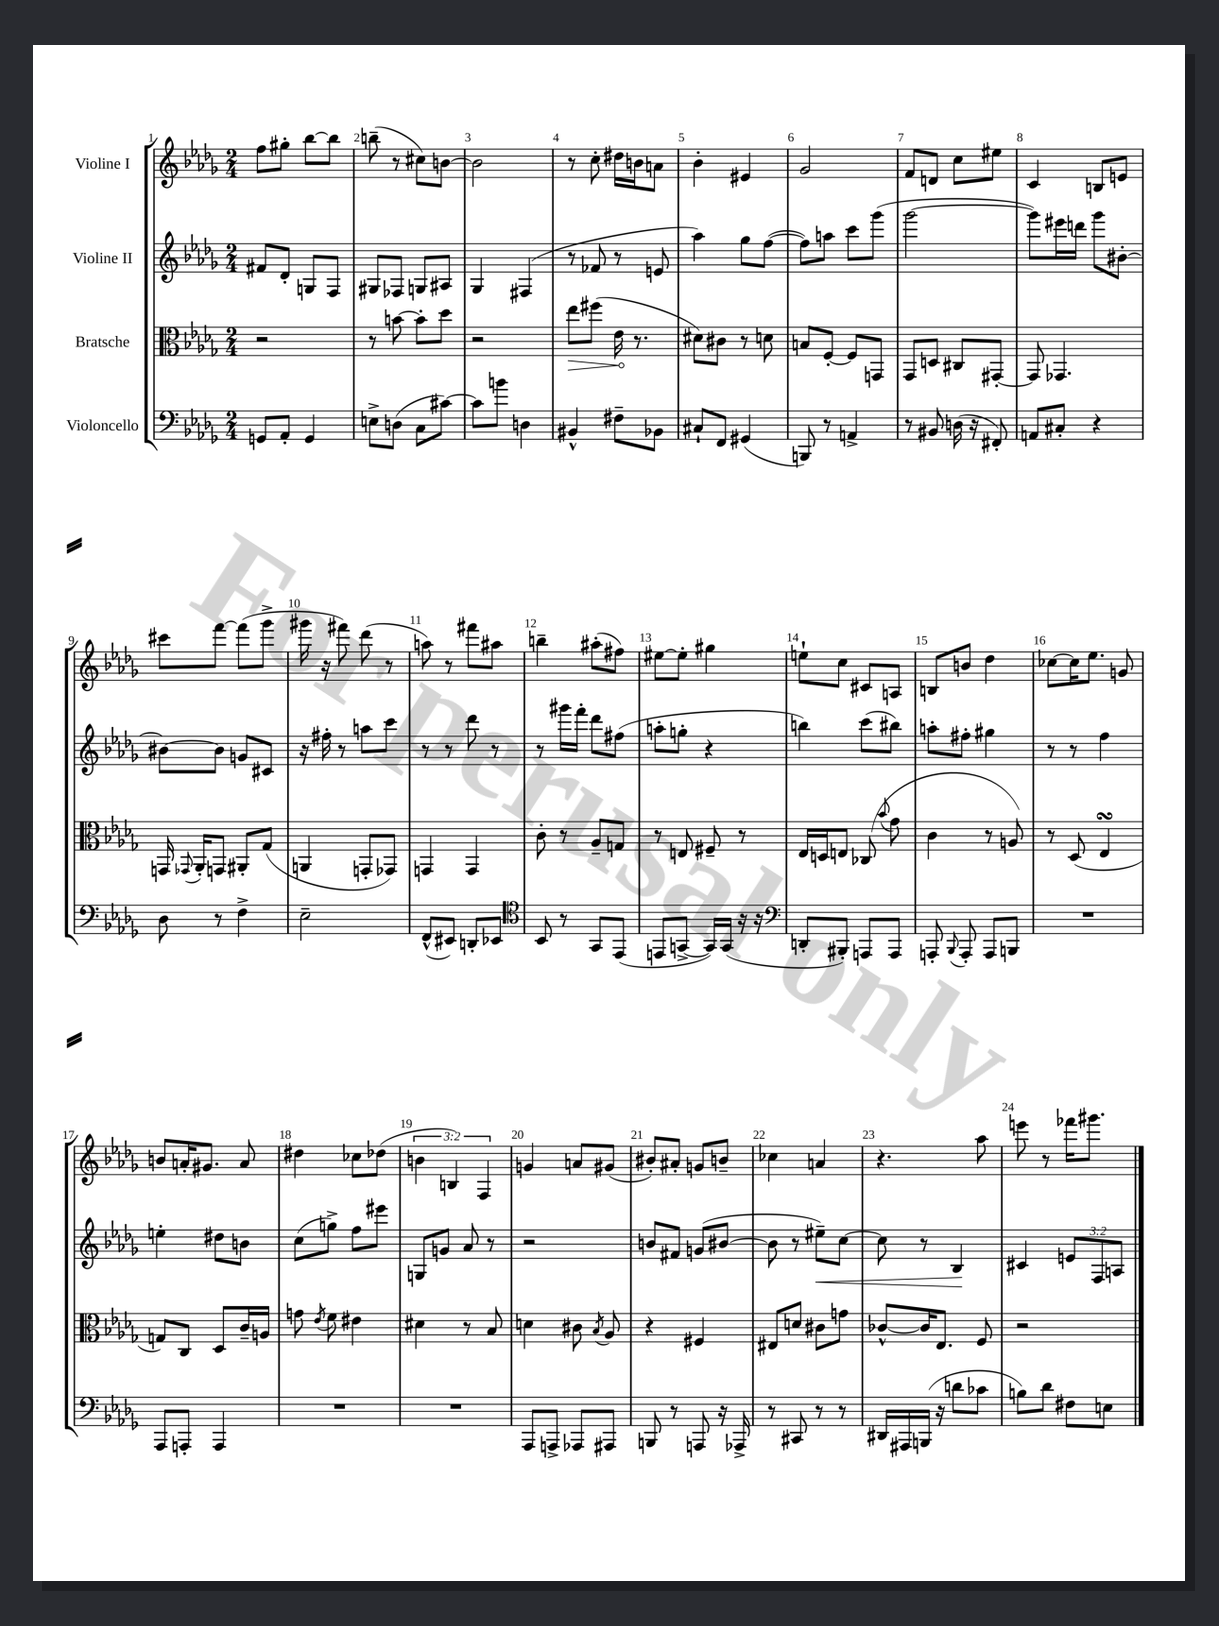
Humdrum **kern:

**kern	**kern	**dynam	**kern	**dynam	**kern
*part4	*part3	*part3	*part2	*part2	*part1
*staff4	*staff3	*staff3	*staff2	*staff2	*staff1
*I"Violoncello	*I"Bratsche	*	*I"Violine II	*	*I"Violine I
*clefF4	*clefC3	*	*clefG2	*	*clefG2
*k[b-e-a-d-g-]	*k[b-e-a-d-g-]	*	*k[b-e-a-d-g-]	*	*k[b-e-a-d-g-]
*M2/4	*M2/4	*	*M2/4	*	*M2/4
=1	=1	=1	=1	=1	=1
8GGn/L	2r	.	8f#X/L	.	8ff\L
8AA-'/J	.	.	8d-'/J	.	8gg#X'\J
4GG/	.	.	8Gn/L	.	[8bb-\L
.	.	.	8F/J	.	8bb-\J]
=2	=2	=2	=2	=2	=2
8En^\L	8r	.	8G#X/L	.	(8bbn~\
(8Dn\J	[8bn\	.	8F-X/J	.	8r
8C\L	8b'\L]	.	8Gn/L	.	8cc#X\L)
[8c#X\J)	8dd-\J	.	8A#X/J	.	[8bn\J
=3	=3	=3	=3	=3	=3
8c#\L]	2r	.	4G-/	.	2b\]
8bn\J	.	.	.	.	.
4Dn\	.	.	(4F#X/	.	.
=4	=4	=4	=4	=4	=4
!	!	!LO:HP:b	!	!	!
4BB#X^^/	8ee-\L	>	8r	.	8r
.	(8ff#X\J	.	8f-X/	.	8cc'\
8F#X~\L	16e-\	.	8r	.	16dd#X\LL
.	8.r	]	.	.	16bn\J
8BB-X\J	.	.	8en/	.	8an\J
=5	=5	=5	=5	=5	=5
8C#X`/L	8d#X\L)	.	4aa-\)	.	4b-'\
8FF/J	8c#X\J	.	.	.	.
(4GG#X/	8r	.	8gg-\L	.	4e#X/
.	8dn\	.	([8ff\J	.	.
=6	=6	=6	=6	=6	=6
8BBBn/)	8Bn/L	.	8ff\L])	.	2g-/
8r	[8F'/J	.	8aan\J	.	.
4AAn^/	8F/L]	.	8ccc\L	.	.
.	8GGn/J	.	(8ggg-\J	.	.
=7	=7	=7	=7	=7	=7
8r	8GG-/L	.	[2ggg-\	.	8f/L
8BB#X/	8Dn/J	.	.	.	8dn/J
(16Dn\	8C#X/L	.	.	.	8cc\L
16r	.	.	.	.	.
8FF#X'/)	[8GG#X'/J	.	.	.	8ee#X\J
=8	=8	=8	=8	=8	=8
8AAn/L	8GG#/]	.	8ggg-\L])	.	4c/
8C#X'/J	4.GG-X/	.	16eee#X\L	.	.
.	.	.	16dddn\JJ	.	.
4r	.	.	8ggg-\L	.	8Bn/L
.	.	.	[8b#X'\J	.	8en/J
!!LO:LB:g=z
=9	=9	=9	=9	=9	=9
8D-\	16GGn/	.	8b#X\L_	.	8ccc#X\L
.	8qqGG-X/	.	.	.	.
.	16AA-'/KL	.	.	.	.
8r	8GGn/J	.	8b#\J]	.	[8fff\J
4F^\	8AA#X'/L	.	8gn/L	.	(8fff\L]
.	(8G-/J	.	8c#X/J	.	8ggg-^\J
=10	=10	=10	=10	=10	=10
2E-~\	4AAn/	.	16r	.	16ggg#X\
.	.	.	16ff#X'\	.	16r
.	.	.	8r	.	8fff#X\)
.	8GGn'/L	.	8aan\L	.	(8ddd-\
.	8GG-X/J)	.	8ccc\J	.	8r
=11	=11	=11	=11	=11	=11
(8FF^^/L	4GGn/	.	8r	.	8aan\)
8EE#X/J)	.	.	8r	.	8r
8DDn'/L	4GG/	.	8ddd-\	.	8fff#X\L
8EE-X/J	.	.	8r	.	8aa#X\J
=12	=12	=12	=12	=12	=12
*clefC4	*	*	*	*	*
8BB-/	8c'\	.	8r	.	4bbn~\
8r	8r	.	16ggg#X\LL	.	.
.	.	.	16fff'\JJ	.	.
8GG-/L	8A-~/L	.	8ddd-\L	.	(8aa#X'\L
(8EE-/J	8Gn/J	.	(8ff#X\J	.	8ff#X\J)
=13	=13	=13	=13	=13	=13
8EEn/L	8r	.	8aan'\L	.	[8ee#X\L
[8GGn^/J	8En/	.	8ggn'\J	.	8ee#'\J]
16GG/LL])	8F#X~/	.	4r	.	4gg#X\
(16GG/JJ	.	.	.	.	.
16r	8r	.	.	.	.
16r	.	.	.	.	.
=14	=14	=14	=14	=14	=14
*clefF4	*	*	*	*	*
8DDn'/L	16E-/LL	.	4bbn\)	.	8een`\L
.	16Dn/J	.	.	.	.
8BBB#X'/J)	8En/J	.	.	.	8cc\J
8AAAn/L	(8C-X/	.	(8ccc\L	.	8c#X/L
.	8qqb-/	.	.	.	.
8AAA/J	8g-\	.	8bb#X\J)	.	8An/J
=15	=15	=15	=15	=15	=15
8AAAn'/	4c\	.	8aan'\L	.	8Bn/L
8qqBBB-/	.	.	.	.	.
8AAA'/	.	.	8ff#X'\J	.	8bn/J
8AAA/L	8r	.	4gg#X\	.	4dd-\
8BBBn/J	8An/)	.	.	.	.
=16	=16	=16	=16	=16	=16
2r	8r	.	8r	.	[8cc-X\L
.	(8D-/	.	8r	.	16cc-\K]
.	.	.	.	.	8.ee-\J
.	4E-sSSS/	.	4ff\	.	.
.	.	.	.	.	8gn/
!!LO:LB:g=z
=17	=17	=17	=17	=17	=17
8AAA-/L	8Gn/L)	.	4een'\	.	8bn/L
8AAAn'/J	8C/J	.	.	.	16an'/K
.	.	.	.	.	8.g#X/J
4AAA/	8D-/L	.	8dd#X\L	.	.
.	16c~/L	.	8bn\J	.	8a/
.	16An/JJ	.	.	.	.
=18	=18	=18	=18	=18	=18
2r	8gn\	.	(8cc\L	.	4dd#X\
.	8qe-/	.	.	.	.
.	8f\	.	8ggn^\J)	.	.
.	4e#X\	.	8ff\L	.	8cc-X\L
.	.	.	8eee#X\J	.	(8dd-X\J
=19	=19	=19	=19	=19	=19
2r	4d#X\	.	8Gn/L	.	6bn\
.	.	.	8gn/J	.	.
.	.	.	.	.	6Bn/)
.	8r	.	8a-/	.	.
.	.	.	.	.	6F/
.	8B-/	.	8r	.	.
=20	=20	=20	=20	=20	=20
8AAA-/L	4dn\	.	2r	.	4gn/
8AAAn^/J	.	.	.	.	.
8AAA-X/L	8c#X\	.	.	.	8an/L
.	8qB-/	.	.	.	.
8AAA#X/J	8A-/	.	.	.	(8g#X/J
=21	=21	=21	=21	=21	=21
8BBBn/	4r	.	8bn/L	.	8b#X'/L)
8r	.	.	8f#X/J	.	8a#X'/J
8AAAn/	4F#X/	.	(8gn/L	.	8gn/L
16r	.	.	[8b#X/J	.	8bn~/J
16AAA-X^/	.	.	.	.	.
=22	=22	=22	=22	=22	=22
8r	8E#X/L	.	8b#\]	.	4cc-X\
8CC#X/	8dn/J	.	8r	.	.
!	!	!	!	!LO:HP:b	!
8r	8c#X\L	.	8ee#X~\L)	<	4an/
8r	8gn\J	.	[8cc\J	.	.
=23	=23	=23	=23	=23	=23
16DD#X/LL	[8c-X^^/L	.	8cc\]	.	4.r
16AAA#X/	.	.	.	.	.
(16BBBn/JJ	16c-/K]	.	8r	.	.
16r	8.E-/J	.	.	.	.
8dn\L	.	.	4B-/	.	.
8c-X\J	8F/	.	.	.	8aa-\
.	.	.	.	[	.
=24	=24	=24	=24	=24	=24
8Bn\L)	2r	.	4c#X/	.	8eeen\
8d-\J	.	.	.	.	8r
8F#X\L	.	.	12en/L	.	16fff-X\KL
.	.	.	.	.	8.ggg#X\J
.	.	.	12F/	.	.
8En\J	.	.	.	.	.
.	.	.	12An/J	.	.
==	==	==	==	==	==
*-	*-	*-	*-	*-	*-
